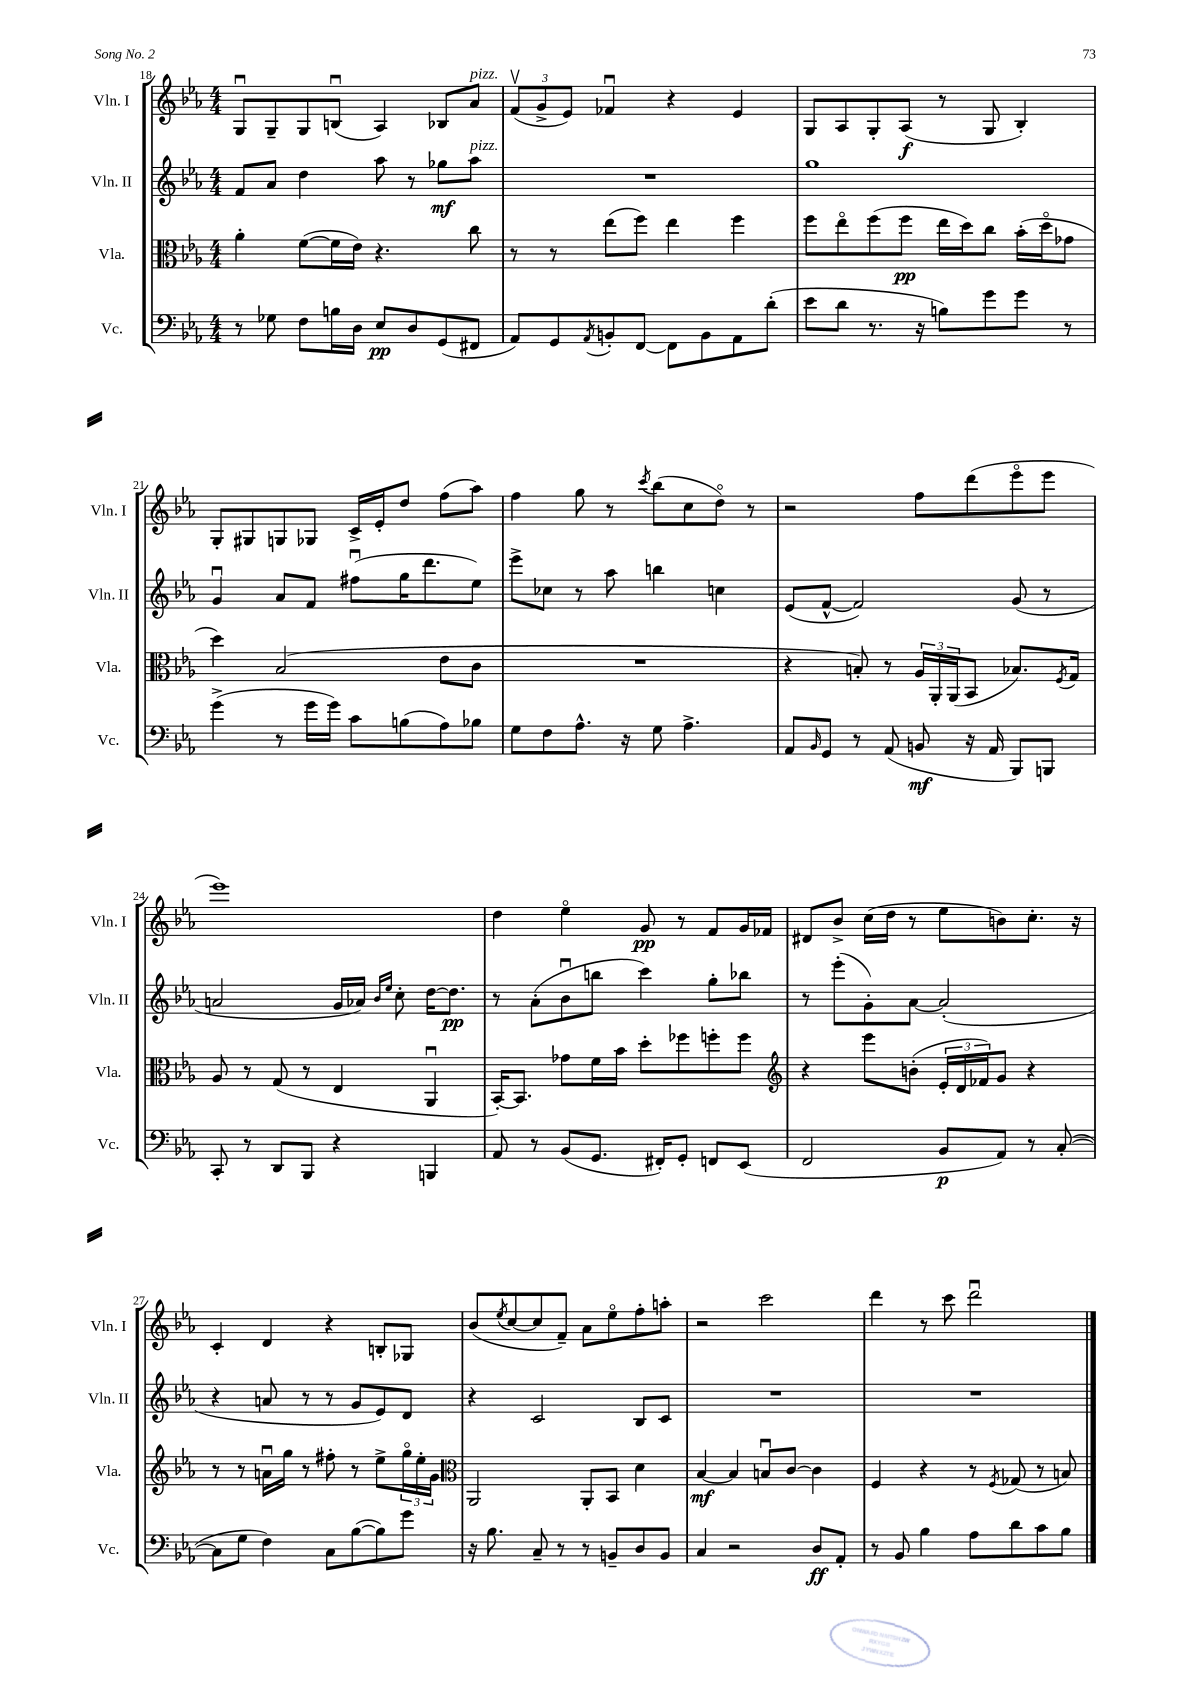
<<
\new StaffGroup <<
\new Staff = "s0" \with { instrumentName = "Vln. I" shortInstrumentName = "Vln. I" } {
    \clef treble \key ees \major \numericTimeSignature \time 4/4
    g8\downbow g8-- g8 b8\downbow( aes4) bes8 aes'8^\markup { \italic "pizz." } |
    \tuplet 3/2 { f'8\upbow( g'8-> ees'8) } fes'4\downbow r4 ees'4 |
    g8 aes8 g8-. aes8\f( r8 g8 bes4-.) |
    g8-. gis8 g8 ges8 c'16-> ees'16-. d''8 f''8( aes''8) |
    f''4 g''8 r8 \acciaccatura { c'''8 } bes''8( c''8 d''8\flageolet) r8 |
    r2 f''8 d'''8( ees'''8\flageolet ees'''8 |
    ees'''1) |
    d''4 ees''4\flageolet g'8\pp r8 f'8 g'16 fes'16 |
    dis'8 bes'8-> c''16( d''16 r8 ees''8 b'8) c''8.-. r16 |
    c'4-. d'4 r4 b8-. ges8 |
    bes'8( \acciaccatura { ees''8 } c''8~ c''8 f'8--) aes'8 ees''8\flageolet f''8-. a''8-. |
    r2 c'''2 |
    d'''4 r8 c'''8 d'''2\downbow \bar "|." |
}
\new Staff = "s1" \with { instrumentName = "Vln. II" shortInstrumentName = "Vln. II" } {
    \clef treble \key ees \major \numericTimeSignature \time 4/4
    f'8 aes'8 d''4 aes''8 r8 ges''8\mf aes''8^\markup { \italic "pizz." } |
    R1 |
    g''1 |
    g'4\downbow aes'8 f'8 fis''8\downbow( g''16 d'''8. ees''8) |
    ees'''8-> ces''8 r8 aes''8 b''4 c''4 |
    ees'8( f'8~-^ f'2) g'8( r8 |
    a'2 g'16 aes'16) \grace { bes'16 ees''16 } c''8-. d''16~ d''8.\pp |
    r8 aes'8-.( bes'8\downbow b''8 c'''4) g''8-. bes''8 |
    r8 ees'''8-.( g'8-.) aes'8~ aes'2-.( |
    r4 a'8 r8 r8 g'8 ees'8) d'8 |
    r4 c'2 bes8 c'8 |
    R1 |
    R1 \bar "|." |
}
\new Staff = "s2" \with { instrumentName = "Vla." shortInstrumentName = "Vla." } {
    \clef alto \key ees \major \numericTimeSignature \time 4/4
    aes'4-. f'8~( f'16 ees'16) r4. c''8 |
    r8 r8 ees''8( f''8) ees''4 f''4 |
    f''8 ees''8\flageolet f''8( f''8\pp ees''16 d''16) c''8 bes'16-.( d''16\flageolet ges'8 |
    d''4) bes2( ees'8 c'8 |
    R1 |
    r4 b8-.) r8 \tuplet 3/2 { aes16 aes,16-. aes,16( } bes,8 bes8.) \acciaccatura { f8 } g16 |
    aes8 r8 g8( r8 ees4 aes,4\downbow |
    bes,16~-.) bes,8. ges'8 f'16 bes'16 d''8-. fes''8 f''8-. f''8 |
    \clef treble r4 ees'''8 b'8-.( \tuplet 3/2 { ees'16-. d'16 fes'16) } g'8 r4 |
    r8 r8 a'16\downbow g''16 r8 fis''8-. r8 ees''8-> \tuplet 3/2 { g''16\flageolet ees''16-. g'16 } |
    \clef alto aes,2 aes,8-. bes,8 d'4 |
    bes4~\mf bes4 b8\downbow c'8~ c'4 |
    f4 r4 r8 \acciaccatura { f8 } ges8( r8 b8) \bar "|." |
}
\new Staff = "s3" \with { instrumentName = "Vc." shortInstrumentName = "Vc." } {
    \clef bass \key ees \major \numericTimeSignature \time 4/4
    r8 ges8 f8 b16 d16 ees8\pp d8 g,8( fis,8 |
    aes,8) g,8 \acciaccatura { aes,8 } b,8-. f,8~ f,8 b,8 aes,8 d'8-.( |
    ees'8 d'8 r8. r16 b8) g'8 g'8 r8 |
    g'4->( r8 g'16 g'16) c'8 b8( aes8) bes8 |
    g8 f8 aes8.-^ r16 g8 aes4.-> |
    aes,8 \grace { bes,16 } g,8 r8 aes,8( b,8\mf r16 aes,16 bes,,8) b,,8 |
    c,8-. r8 d,8 bes,,8 r4 b,,4 |
    aes,8 r8 bes,8( g,8. fis,16-.) g,8-. f,8 ees,8( |
    f,2 bes,8\p aes,8) r8 c8~-.( |
    c8 g8 f4) c8 bes8~( bes8) g'8 |
    r16 bes8. c8-- r8 r8 b,8-- d8 b,8 |
    c4 r2 d8\ff aes,8-. |
    r8 bes,8 bes4 aes8 d'8 c'8 bes8 \bar "|." |
}
>>
>>
\layout { \context { \Score currentBarNumber = #18 } }
